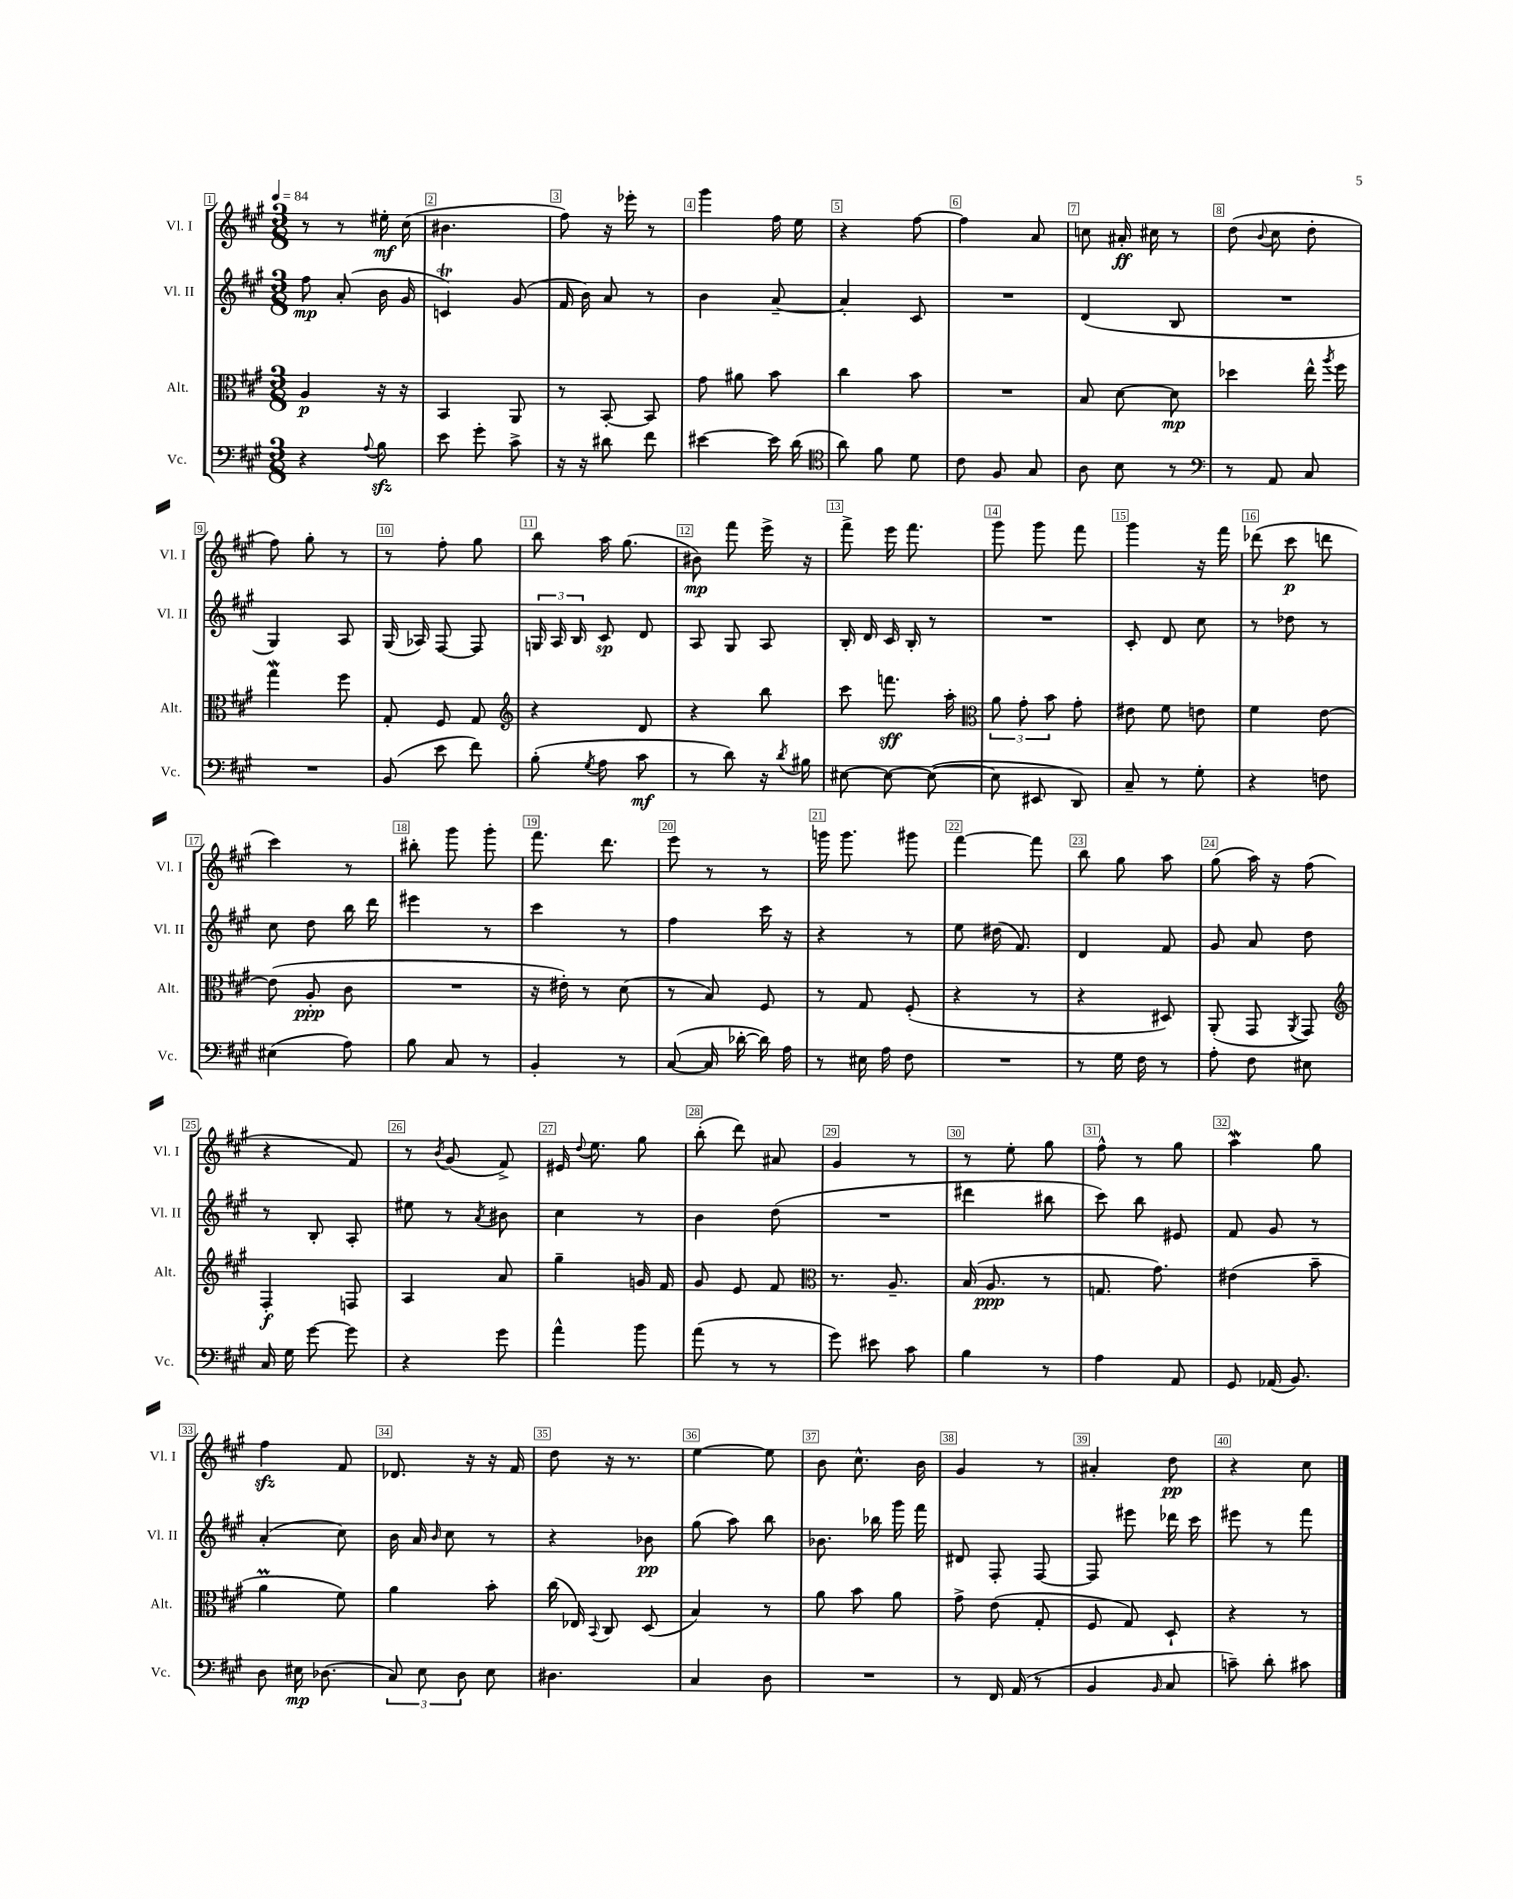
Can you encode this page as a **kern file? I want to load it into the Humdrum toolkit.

**kern	**kern	**kern	**kern
*staff4	*staff3	*staff2	*staff1
*clefF4	*clefC3	*clefG2	*clefG2
*k[f#c#g#]	*k[f#c#g#]	*k[f#c#g#]	*k[f#c#g#]
*M3/8	*M3/8	*M3/8	*M3/8
*MM84	*MM84	*MM84	*MM84
4r	4A/	8ff#\	8r
.	.	(8a'/	8r
8qqA/	.	.	.
8B\	16r	16b\	16ee#'\
.	16r	16g#/	(16cc#\
=	=	=	=
8e\	4BB/	4c/)	4.b#\
8g#'\	.	.	.
8c#^\	8AA/	(8g#/	.
=	=	=	=
16r	8r	16f#/	8ff#\)
16r	.	16b\)	.
8d#\	[8BB'/	8a/	16r
.	.	.	16eee-'\
8f#\	8BB/]	8r	8r
=	=	=	=
[4e#\	8g#\	4b\	4ggg#\
.	8a#\	.	.
16e#\]	8b\	[8a~/	16ff#\
(16d\	.	.	16ee\
=	=	=	=
*clefC4	*	*	*
8a\)	4cc#\	4a'/]	4r
8f#\	.	.	.
8d\	8b\	8c#/	[8ff#\
=	=	=	=
8c#\	4.r	4.r	4ff#\]
8F#/	.	.	.
8G#/	.	.	8a/
=	=	=	=
8A\	8B/	(4d/	8cc\
8B\	[8d\	.	16a#'/
.	.	.	16cc#\
8r	8d\]	8B/	8r
=	=	=	=
*clefF4	*	*	*
8r	4dd-\	4.r	(8dd\
.	.	.	8qqb/
8AA/	.	.	8cc#\
8C#/	16ee^^\	.	8dd'\
.	8qaa/	.	.
.	16ff#\	.	.
=	=	=	=
4.r	4gg#\	4G#/)	8ff#\)
.	.	.	8gg#'\
.	8ff#\	8A/	8r
=	=	=	=
(8BB/	8G#'/	(16G#/	8r
.	.	16A-/)	.
8e\	8F#/	[8F#/	8ff#'\
8f#\)	8G#/	8F#/]	8gg#\
=	=	=	=
*	*clefG2	*	*
(8B'\	4r	24G/	8bb\
.	.	24A/	.
.	.	24B/	.
8qG#/	.	.	.
8A\	.	8c#/	16aa\
.	.	.	(8.gg#\
8c#\	8d/	8d/	.
=	=	=	=
8r	4r	8A/	8b#\)
8d\)	.	8G#/	8fff#\
16r	8bb\	8A/	16eee^\
8qd/	.	.	.
16B#\	.	.	16r
=	=	=	=
[8E#\	8ccc#\	16B'/	8fff#^\
.	.	16d/	.
8E#\_	8.fff\	16c#/	16eee\
.	.	16B'/	8.fff#\
(8E#\_	.	8r	.
.	16aa'\	.	.
=	=	=	=
*	*clefC3	*	*
8E#\]	12a\	4.r	8ggg#\
.	12g#'\	.	.
8EE#/	.	.	8ggg#\
.	12b\	.	.
8DD/)	8g#'\	.	8fff#\
=	=	=	=
8C#~/	8e#\	8c#'/	4ggg#\
8r	8f#\	8d/	.
8G#'\	8e\	8cc#\	16r
.	.	.	16fff#\
=	=	=	=
4r	4f#\	8r	(8ddd-\
.	.	8dd-\	8ccc#\
8F\	[8e\	8r	8ddd\
=	=	=	=
(4E#\	(8e\]	8cc#\	4ccc#\)
.	8A'/	8dd\	.
8A\)	8c#\	16bb\	8r
.	.	16ddd\	.
=	=	=	=
8B\	4.r	4eee#\	8bb#'\
8C#/	.	.	8ggg#\
8r	.	8r	8ggg#'\
=	=	=	=
4BB'/	16r	4ccc#\	8.fff#\
.	16e#'\)	.	.
.	8r	.	.
.	.	.	8.ddd\
8r	(8d\	8r	.
=	=	=	=
([8C#/	8r	4ff#\	8eee\
16C#/]	8B/)	.	8r
[16d-'\	.	.	.
16d-\])	8F#/	16ccc#\	8r
16A\	.	16r	.
=	=	=	=
8r	8r	4r	16ggg\
.	.	.	8.ggg\
16E#\	8G#/	.	.
16A\	.	.	.
8F#\	(8F#'/	8r	8ggg#\
=	=	=	=
4.r	4r	8ee\	[4fff#\
.	.	(16dd#\	.
.	.	8.f#/)	.
.	8r	.	8fff#\]
=	=	=	=
8r	4r	4d/	8bb\
16G#\	.	.	8gg#\
16F#\	.	.	.
8r	8D#/)	8f#/	8aa\
=	=	=	=
8A'\	(8AA'/	8g#/	(8gg#\
8F#\	8GG#/	8a/	16aa\)
.	.	.	16r
.	8qAA/	.	.
8E#\	8GG#/)	8dd\	(8ff#\
=	=	=	=
*	*clefG2	*	*
16C#/	4F#'/	8r	4r
16G#\	.	.	.
[8g#\	.	8B'/	.
8g#\]	8F/	8A'/	8f#/)
=	=	=	=
4r	4A/	8ee#\	8r
.	.	.	8qb/
.	.	8r	(8g#/
.	.	8qa/	.
8g#\	8a/	8b#\	8f#^/)
=	=	=	=
4a^^\	4gg#~\	4cc#\	16e#/
.	.	.	8qqdd/
.	.	.	8.ee\
8b\	16g/	8r	8gg#\
.	16f#/	.	.
=	=	=	=
(8a\	8g#/	4b\	(8bb'\
8r	8e/	.	8ddd\)
8r	8f#/	(8dd\	8a#/
=	=	=	=
*	*clefC3	*	*
8g#\)	8.r	4.r	4g#/
8e#\	.	.	.
.	8.A~/	.	.
8c#\	.	.	8r
=	=	=	=
4B\	(16B/	4ddd#\	8r
.	8.A/	.	.
.	.	.	8ee'\
8r	8r	8bb#\	8gg#\
=	=	=	=
4A\	8.G/	8ccc#\)	8ff#^^\
.	.	8bb\	8r
.	8.g#\)	.	.
8AA/	.	8e#/	8gg#\
=	=	=	=
8GG#/	(4e#\	8f#/	4aa\
(16AA-/	.	8g#/	.
8.BB/)	.	.	.
.	8b~\	8r	8gg#\
=	=	=	=
8D\	4a\	(4a'/	4ff#\
16E#\	.	.	.
(8.D-\	.	.	.
.	8f#\)	8cc#\)	8f#/
=	=	=	=
12C#/)	4a\	16b\	8.d-/
.	.	16a/	.
12E\	.	.	.
.	.	16qqb/	.
.	.	8cc#\	.
12D\	.	.	.
.	.	.	16r
8E\	8b'\	8r	16r
.	.	.	16f#/
=	=	=	=
4.D#\	(16cc#\	4r	8dd\
.	16E-/)	.	.
.	8qqBB/	.	.
.	8C#/	.	16r
.	.	.	8.r
.	(8D/	8b-\	.
=	=	=	=
4C#/	4B/)	(8gg#\	[4ee\
.	.	8aa\)	.
8D\	8r	8bb\	8ee\]
=	=	=	=
4.r	8a\	8.b-\	8b\
.	8b\	.	8.cc#^^\
.	.	16bb-\	.
.	8a\	16ggg#\	.
.	.	16fff#\	16b\
=	=	=	=
8r	8g#^\	8d#/	4g#/
16FF#/	(8e\	8F#'/	.
(16AA/	.	.	.
8r	8G#'/	[8F#/	8r
=	=	=	=
4BB/	8F#/	8F#/]	4a#'/
.	8G#/)	8eee#\	.
16qqBB/	.	.	.
8C#/	8D`/	16ddd-\	8dd\
.	.	16ccc#\	.
=	=	=	=
8c~\)	4r	8eee#\	4r
8d'\	.	8r	.
8c#\	8r	8fff#\	8cc#\
==	==	==	==
*-	*-	*-	*-
